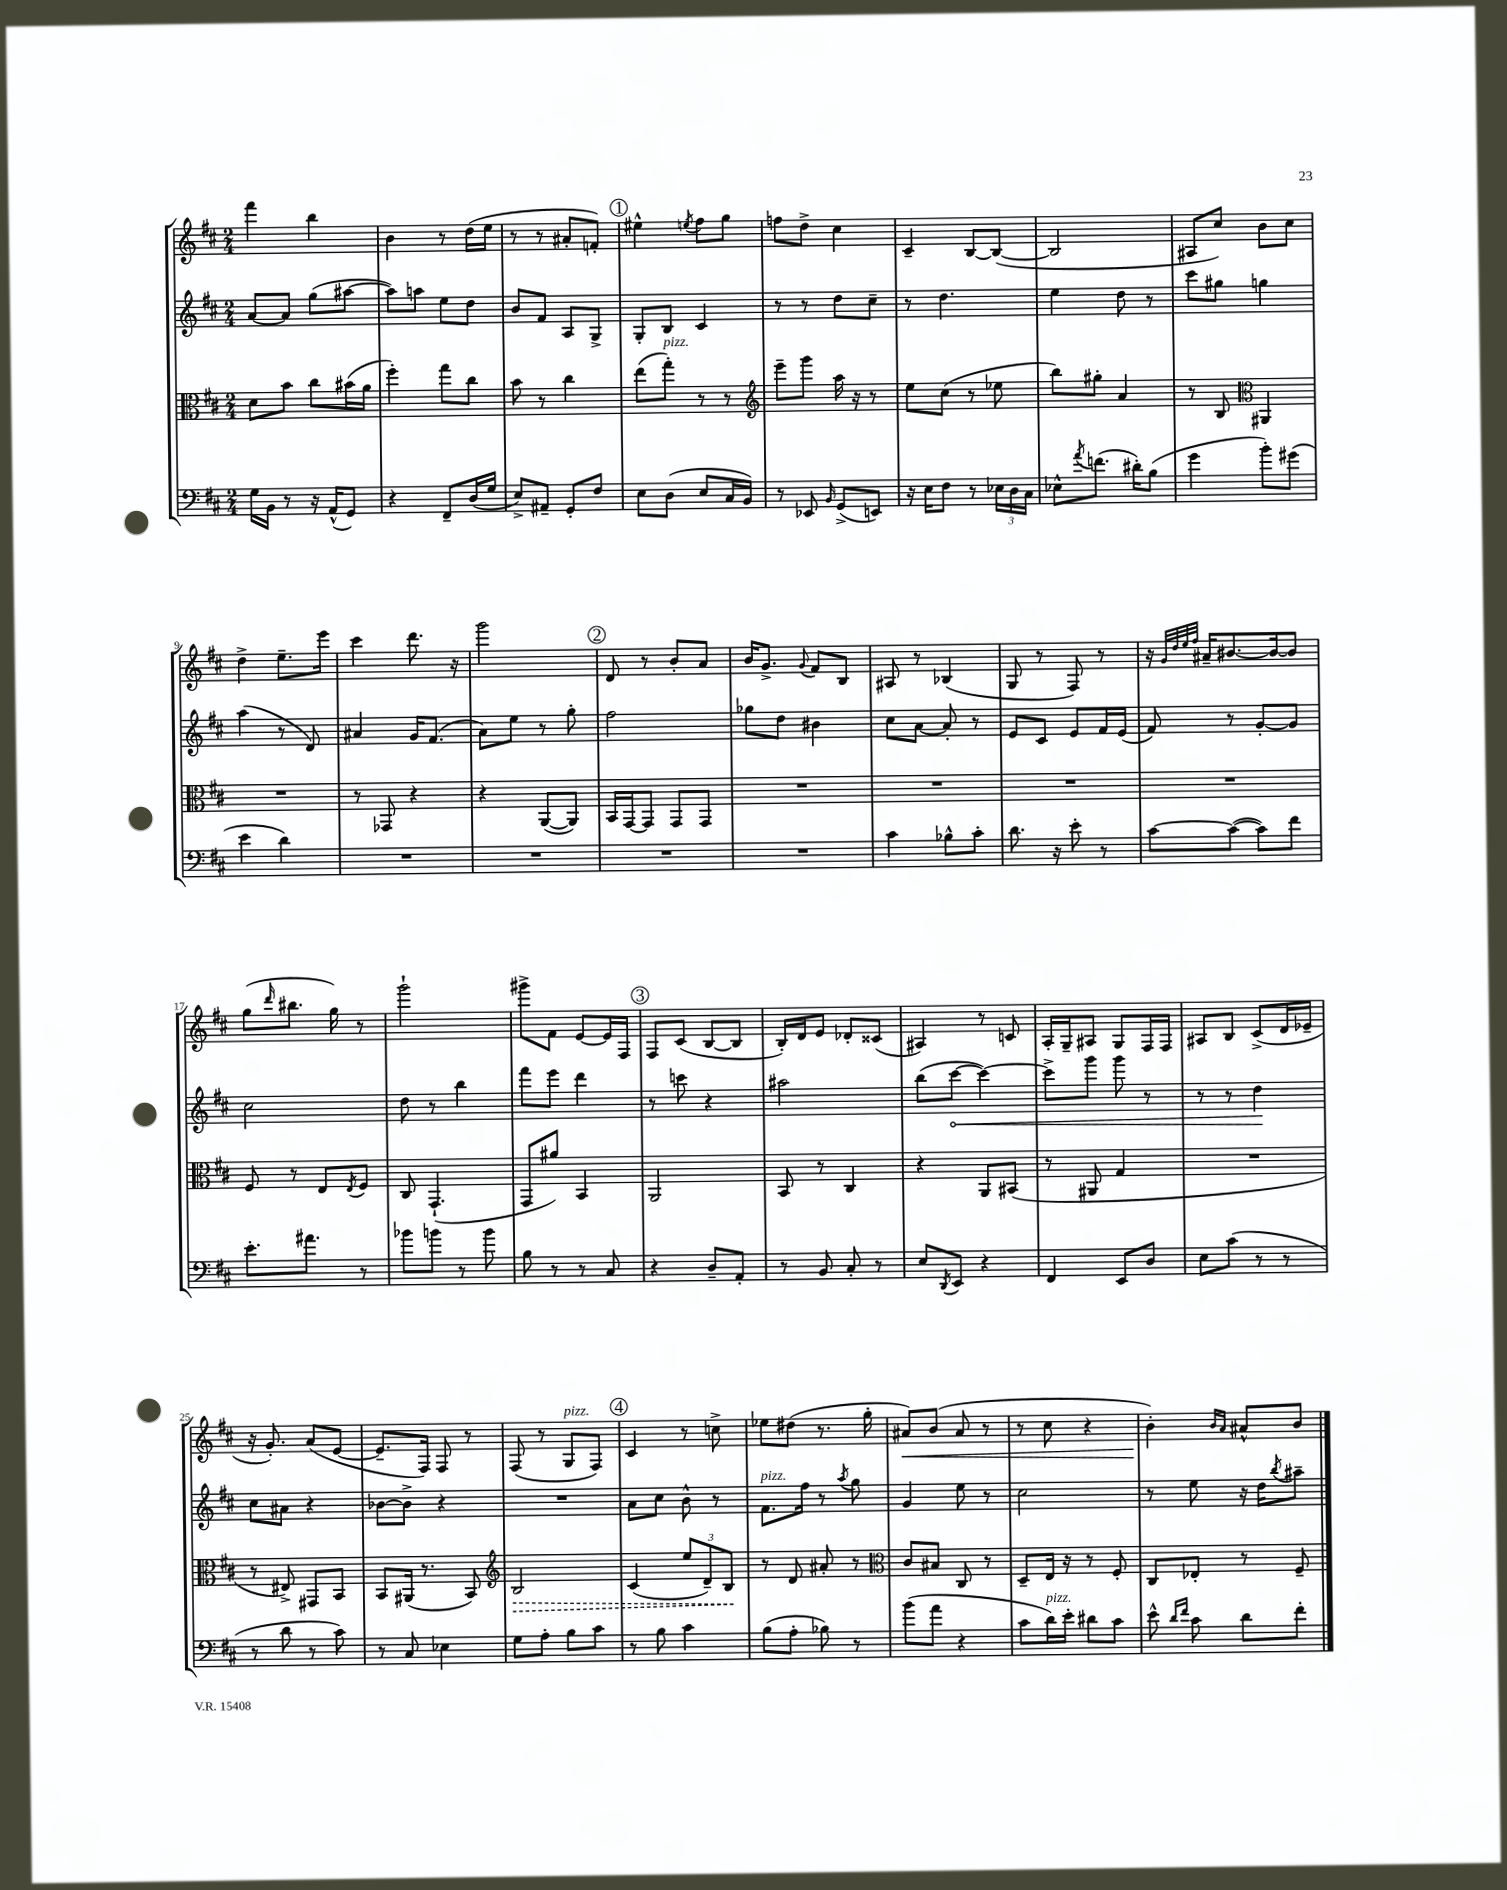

**kern	**kern	**dynam	**kern	**dynam	**kern	**dynam
*part4	*part3	*part3	*part2	*part2	*part1	*part1
*staff4	*staff3	*staff3	*staff2	*staff2	*staff1	*staff1
*clefF4	*clefC3	*	*clefG2	*	*clefG2	*
*k[f#c#]	*k[f#c#]	*	*k[f#c#]	*	*k[f#c#]	*
*M2/4	*M2/4	*	*M2/4	*	*M2/4	*
=1	=1	=1	=1	=1	=1	=1
16G\LL	8d\L	.	[8a/L	.	4fff#\	.
16BB\JJ	.	.	.	.	.	.
8r	8b\J	.	8a/J]	.	.	.
16r	8cc#\L	.	(8gg\L	.	4bb\	.
(16AA^^/KL	.	.	.	.	.	.
8GG/J)	(16b#X\L	.	[8aa#X\J	.	.	.
.	16a\JJ	.	.	.	.	.
=2	=2	=2	=2	=2	=2	=2
4r	4ff#'\)	.	8aa#\L])	.	4b\	.
.	.	.	8aan\J	.	.	.
8FF#~/L	8gg\L	.	8ee\L	.	8r	.
(16D/L	8cc#\J	.	8dd\J	.	(16dd\LL	.
16G/JJ	.	.	.	.	16ee\JJ	.
=3	=3	=3	=3	=3	=3	=3
8E^/L)	8b\	.	8b/L	.	8r	.
8AA#X~/J	8r	.	8f#/J	.	8r	.
8GG'/L	4cc#\	.	8A/L	.	8a#X'/L	.
8F#/J	.	.	8G^/J	.	8fn'/J)	.
!!LO:REH:place=s1:t=1
=4	=4	=4	=4	=4	=4	=4
8E\L	(8ee\L	.	8G'/L	.	4ee#X^^\	.
!	!LO:TX:a:i:t=pizz.	!	!	!	!	!
(8D\J	8gg'\J)	.	8B/J	.	.	.
.	.	.	.	.	8qeen/	.
8E/L	8r	.	4c#/	.	8ff#\L	.
16C#/L	8r	.	.	.	8gg\J	.
16BB/JJ)	.	.	.	.	.	.
=5	=5	=5	=5	=5	=5	=5
*	*clefG2	*	*	*	*	*
8r	8eee~\L	.	8r	.	8ffn\L	.
8EE-X/	8ggg\J	.	8r	.	8dd^\J	.
16qqBB/	.	.	.	.	.	.
(8GG^/L	16aa\	.	8dd\L	.	4cc#\	.
.	16r	.	.	.	.	.
8EEn/J)	8r	.	8cc#~\J	.	.	.
=6	=6	=6	=6	=6	=6	=6
16r	8ee\L	.	8r	.	4c#~/	.
16E\KL	.	.	.	.	.	.
8F#\J	(8cc#\J	.	4.dd\	.	.	.
8r	8r	.	.	.	[8B/L	.
24E-X\LL	8ee-X\	.	.	.	(8B/J_	.
24D\	.	.	.	.	.	.
24C#\JJ	.	.	.	.	.	.
=7	=7	=7	=7	=7	=7	=7
8E-X^^\L	8bb\L)	.	4ee\	.	2B/]	.
8qa/	.	.	.	.	.	.
(8.fn\J	8gg#X'\J	.	.	.	.	.
.	4a/	.	8dd\	.	.	.
16d#X'\KL)	.	.	.	.	.	.
(8B\J	.	.	8r	.	.	.
=8	=8	=8	=8	=8	=8	=8
4g\	8r	.	8ccc#\L	.	8A#X/L	.
.	8B/	.	8gg#X\J	.	8cc#/J)	.
*	*clefC3	*	*	*	*	*
8b'\L)	4AA#X/	.	4ggn\	.	8b\L	.
(8g#X\J	.	.	.	.	8cc#\J	.
!!LO:LB:g=z
=9	=9	=9	=9	=9	=9	=9
4e\	2r	.	(4aa\	.	4dd^\	.
4d\)	.	.	8r	.	8.ee~\L	.
.	.	.	8d/)	.	.	.
.	.	.	.	.	16eee\Jk	.
=10	=10	=10	=10	=10	=10	=10
2r	8r	.	4a#X/	.	4ccc#\	.
.	8GG-X/	.	.	.	.	.
.	4r	.	16g/KL	.	8.ddd\	.
.	.	.	(8.f#/J	.	.	.
.	.	.	.	.	16r	.
=11	=11	=11	=11	=11	=11	=11
2r	4r	.	8a\L)	.	2ggg\	.
.	.	.	8ee\J	.	.	.
.	([8AA/L	.	8r	.	.	.
.	8AA/J])	.	8gg'\	.	.	.
!!LO:REH:place=s1:t=2
=12	=12	=12	=12	=12	=12	=12
2r	16BB/LL	.	2ff#\	.	8d/	.
.	[16GG/J	.	.	.	.	.
.	8GG/J]	.	.	.	8r	.
.	8GG/L	.	.	.	8b'/L	.
.	8GG/J	.	.	.	8a/J	.
=13	=13	=13	=13	=13	=13	=13
2r	2r	.	8gg-X\L	.	16b/KL	.
.	.	.	.	.	8.g^/J	.
.	.	.	8dd\J	.	.	.
.	.	.	.	.	8qqg/	.
.	.	.	4b#X\	.	8f#/L	.
.	.	.	.	.	8B/J	.
=14	=14	=14	=14	=14	=14	=14
4c#\	2r	.	8cc#\L	.	8A#X/	.
.	.	.	[8a\J	.	8r	.
8B-X^^\L	.	.	8a'/]	.	(4B-X/	.
8c#'\J	.	.	8r	.	.	.
=15	=15	=15	=15	=15	=15	=15
8.d\	2r	.	8e/L	.	8G/	.
.	.	.	8c#/J	.	8r	.
16r	.	.	.	.	.	.
8e'\	.	.	8e/L	.	8F#/)	.
8r	.	.	16f#/L	.	8r	.
.	.	.	(16e/JJ	.	.	.
=16	=16	=16	=16	=16	=16	=16
[8c#\L	2r	.	8f#/)	.	16r	.
.	.	.	.	.	32qqg/LLL	.
.	.	.	.	.	32qqdd/	.
.	.	.	.	.	32qqee/	.
.	.	.	.	.	32qqff#/JJJ	.
.	.	.	.	.	16a#X~/KL	.
(8c#\J_	.	.	8r	.	[8.b#X/	.
8c#\L])	.	.	[8g'/L	.	.	.
.	.	.	.	.	16b#/k_	.
8f#\J	.	.	8g/J]	.	8b#/J]	.
!!LO:LB:g=z
=17	=17	=17	=17	=17	=17	=17
8.e'\L	8F#/	.	2cc#\	.	(8gg\L	.
.	.	.	.	.	16qqddd/	.
.	8r	.	.	.	8.bb#X\J	.
8.a#X\J	.	.	.	.	.	.
.	8E/L	.	.	.	.	.
.	.	.	.	.	16gg\)	.
.	8qE/	.	.	.	.	.
8r	8F#/J	.	.	.	8r	.
=18	=18	=18	=18	=18	=18	=18
8b-X\L	8C#/	.	8dd\	.	2ggg`\	.
8bn\J	(4.GG`/	.	8r	.	.	.
8r	.	.	4bb\	.	.	.
8b\	.	.	.	.	.	.
=19	=19	=19	=19	=19	=19	=19
8B\	8GG/L	.	8fff#\L	.	8ggg#X^\L	.
8r	8a#X/J)	.	8eee\J	.	8f#\J	.
8r	4BB/	.	4ddd\	.	[8e/L	.
8C#/	.	.	.	.	16e/L]	.
.	.	.	.	.	16F#/JJ	.
!!LO:REH:place=s1:t=3
=20	=20	=20	=20	=20	=20	=20
4r	2AA/	.	8r	.	8F#/L	.
.	.	.	8cccn\	.	(8c#/J	.
8D~/L	.	.	4r	.	[8B/L	.
8AA'/J	.	.	.	.	8B/J]	.
=21	=21	=21	=21	=21	=21	=21
8r	8BB/	.	2aa#X\	.	16B'/LL)	.
.	.	.	.	.	16d/J	.
8BB/	8r	.	.	.	8e/J	.
8C#'/	4C#/	.	.	.	8d-X'/L	.
8r	.	.	.	.	(8c##X/J	.
=22	=22	=22	=22	=22	=22	=22
8E/L	4r	.	(8bb\L	.	4A#X/)	.
8qDD/	.	.	.	.	.	.
!	!	!	!	!LO:HP:b	!	!
8EE/J	.	.	[8ccc#\J	<	.	.
4r	8AA/L	.	4ccc#\_)	.	8r	.
.	(8BB#X/J	.	.	.	8cn/	.
=23	=23	=23	=23	=23	=23	=23
4FF#/	8r	.	8ccc#^\L]	.	16A'/LL	.
.	.	.	.	.	16G~/J	.
.	8AA#X/	.	8ggg\J	.	8A#X/J	.
8EE/L	4G/	.	8ggg\	.	8G/L	.
8D/J	.	.	8r	.	16F#/L	.
.	.	.	.	.	16F#/JJ	.
=24	=24	=24	=24	=24	=24	=24
8E\L	2r	.	8r	.	8A#X/L	.
(8c#\J	.	.	8r	.	8B/J	.
8r	.	.	4dd\	.	(8c#^/L	.
8r	.	.	.	.	16d/L	.
.	.	.	.	.	16e-X~/JJ	.
.	.	.	.	[	.	.
!!LO:LB:g=z
=25	=25	=25	=25	=25	=25	=25
8r	8r	.	8cc#\L	.	16r	.
.	.	.	.	.	8.g'/)	.
8d\	8E#X^/)	.	8a#X\J	.	.	.
8r	8GG#X/L	.	4r	.	(8a/L	.
8c#\)	8BB/J	.	.	.	[8e/J	.
=26	=26	=26	=26	=26	=26	=26
8r	8BB/L	.	[8b-X\L	.	8.e~/L]	.
8C#/	(16AA#X/Jk	.	8b-^\J]	.	.	.
.	8.r	.	.	.	16F#/Jk)	.
4E-X\	.	.	4r	.	8F#/	.
.	8BB/)	.	.	.	8r	.
=27	=27	=27	=27	=27	=27	=27
*	*clefG2	*	*	*	*	*
!	!	!LO:HP:b	!	!	!	!
8G\L	2B/	>	2r	.	(8F#/	.
8A'\J	.	.	.	.	8r	.
!	!	!	!	!	!LO:TX:a:i:t=pizz.	!
8B\L	.	.	.	.	8G/L	.
8c#\J	.	.	.	.	8F#/J)	.
!!LO:REH:place=s1:t=4
=28	=28	=28	=28	=28	=28	=28
8r	(4c#/	.	8a\L	.	4c#/	.
8B\	.	.	8cc#\J	.	.	.
4c#\	12ee/L	.	8b^^\	.	8r	.
.	12d~/)	.	.	.	.	.
.	.	.	8r	.	8ccn^\	.
.	12B/J	.	.	.	.	.
.	.	]	.	.	.	.
=29	=29	=29	=29	=29	=29	=29
!	!	!	!LO:TX:a:i:t=pizz.	!	!	!
(8B\L	8r	.	8.f#\L	.	8ee-X\L	.
8A'\J	8d/	.	.	.	(8dd#X\J	.
.	.	.	16ff#\Jk	.	.	.
8B-X\)	8a#X'/	.	8r	.	8.r	.
.	.	.	8qaa/	.	.	.
8r	8r	.	8gg\	.	.	.
.	.	.	.	.	16gg'\	.
=30	=30	=30	=30	=30	=30	=30
*	*clefC3	*	*	*	*	*
!	!	!	!	!	!	!LO:HP:b
(8b\L	8c#/L	.	4g/	.	8a#X/L)	<
8a\J	8B#X/J	.	.	.	(8b/J	.
4r	8C#/	.	8ee\	.	8a#/	.
.	8r	.	8r	.	8r	.
=31	=31	=31	=31	=31	=31	=31
8c#\L	8D~/L	.	2cc#\	.	8r	.
!LO:TX:a:i:t=pizz.	!	!	!	!	!	!
16d\L)	16E/Jk	.	.	.	8cc#\	.
16e'\JJ	16r	.	.	.	.	.
8d#X\L	8r	.	.	.	4r	.
8c#\J	8F#'/	.	.	.	.	.
=32	=32	=32	=32	=32	=32	=32
8e^^\	8C#/L	.	8r	.	4b'\)	.
16qqd/LL	.	.	.	.	.	.
16qqf#/JJ	.	.	.	.	.	.
8c#\	8E-X'/J	.	8ee\	.	.	.
.	.	.	.	.	16qqb/LL	.
.	.	.	.	.	16qqa/JJ	.
8d\L	8r	.	16r	.	8a#X^^/L	[
.	.	.	16dd\KL	.	.	.
.	.	.	8qbb/	.	.	.
8f#'\J	8F#~/	.	8aa#X~\J	.	8b/J	.
==	==	==	==	==	==	==
*-	*-	*-	*-	*-	*-	*-
